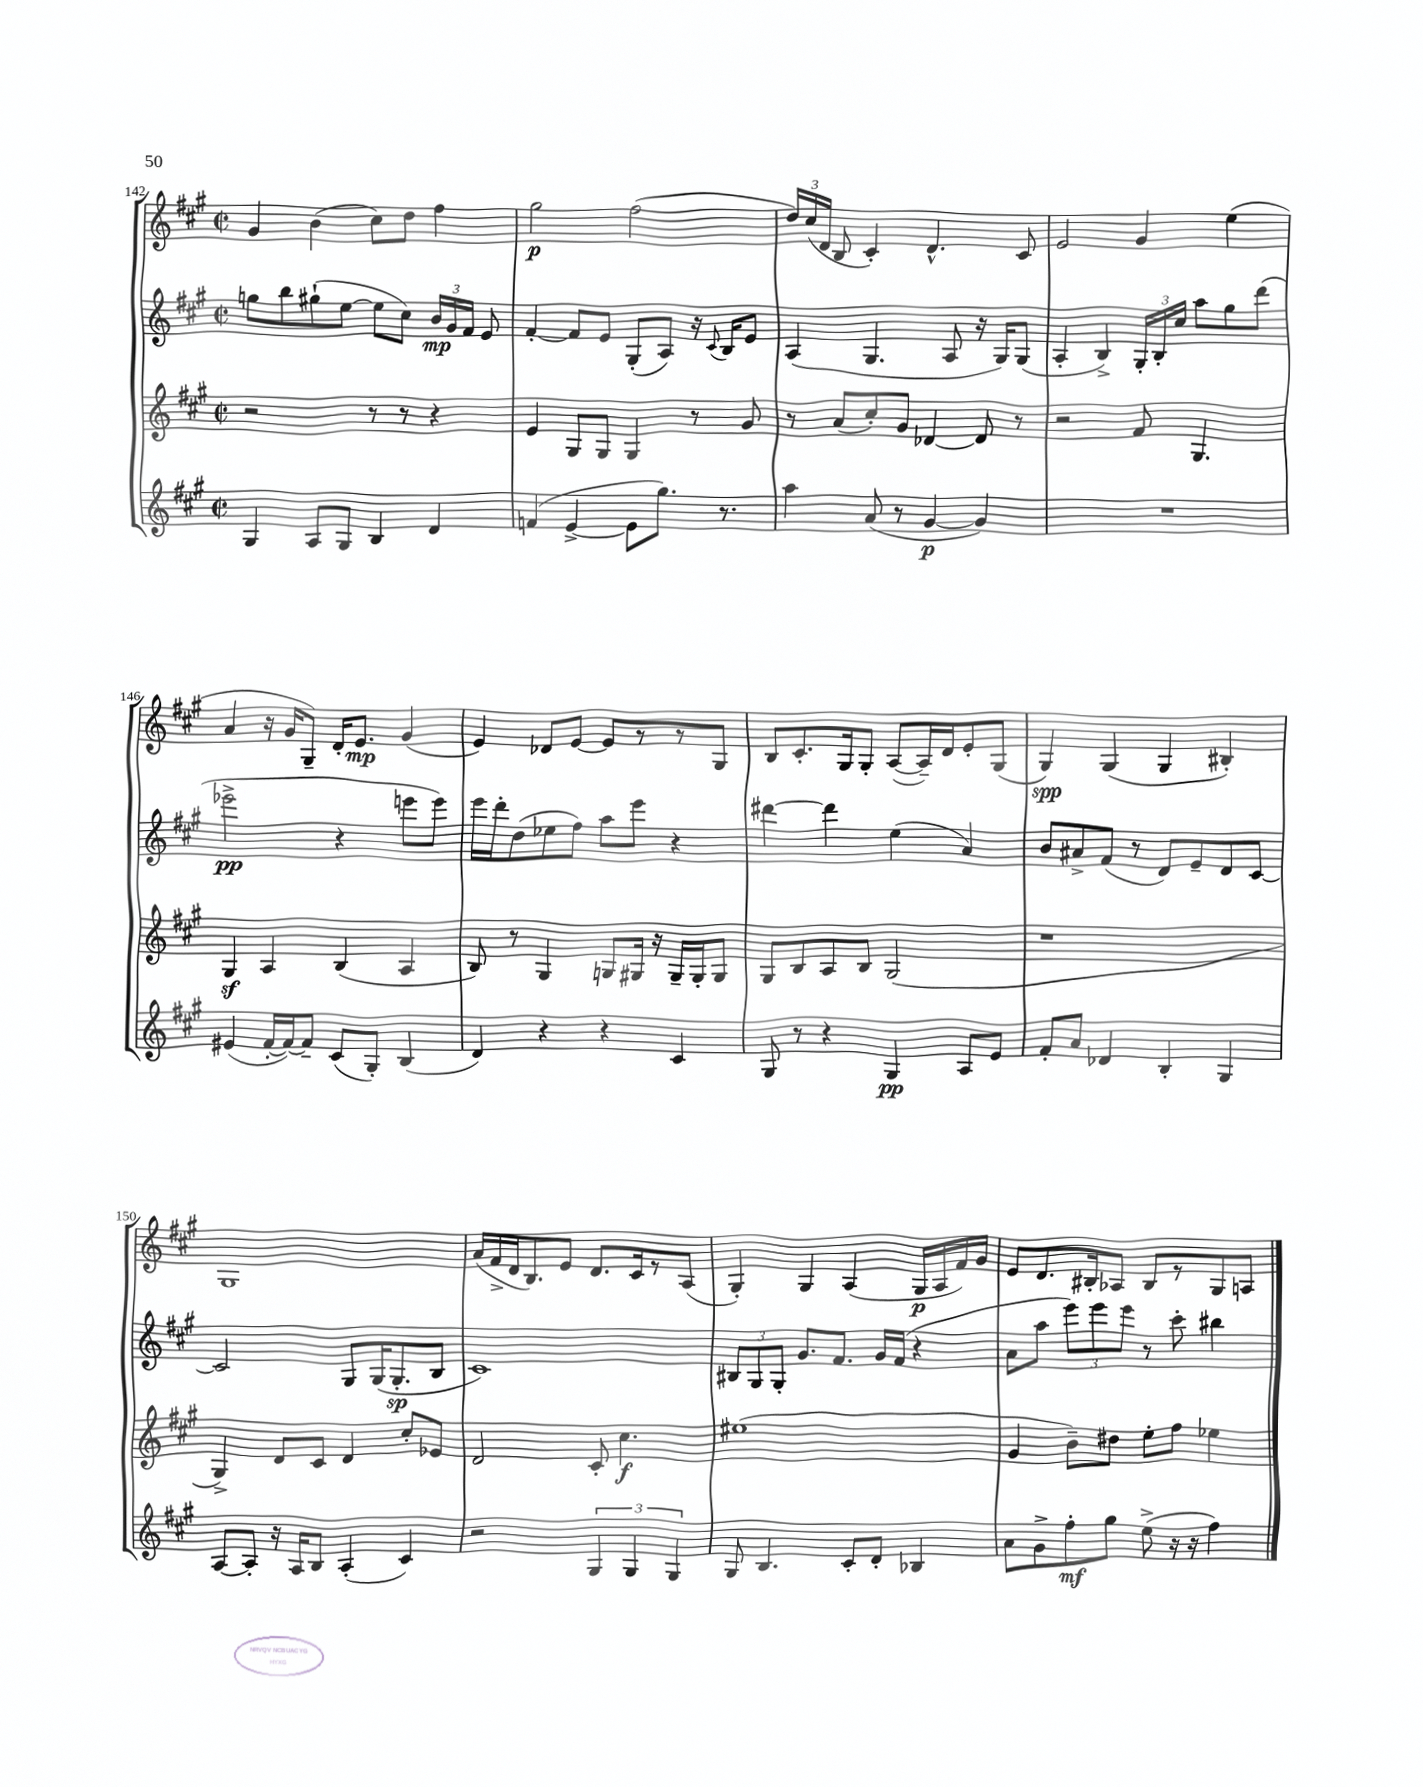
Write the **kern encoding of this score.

**kern	**kern	**kern	**kern
*staff4	*staff3	*staff2	*staff1
*clefG2	*clefG2	*clefG2	*clefG2
*k[f#c#g#]	*k[f#c#g#]	*k[f#c#g#]	*k[f#c#g#]
*M2/2	*M2/2	*M2/2	*M2/2
*met(c|)	*met(c|)	*met(c|)	*met(c|)
4G#	2r	8gg	4g#
.	.	8bb	.
8A	.	(8gg#`	(4b
8G#	.	[8ee	.
4B	8r	8ee]	8cc#)
.	8r	8cc#)	8dd
4d	4r	24b	4ff#
.	.	24g#	.
.	.	24f#	.
.	.	8e	.
=	=	=	=
(4f	4e	[4f#'	2gg#
[4e^	8G#	8f#]	.
.	8G#	8e	.
8e]	4G#	(8G#'	(2ff#
8.gg#)	.	8A)	.
.	8r	16r	.
.	.	8qqc#	.
8.r	.	16B	.
.	8g#	8e	.
=	=	=	=
4aa	8r	(4A	24dd)
.	.	.	(24cc#
.	.	.	24d
.	(8a	.	8B
(8a	8cc#')	4.G#	4c#')
8r	8g#	.	.
[4g#	[4d-	.	4.d^^
.	.	8A	.
4g#])	8d-]	16r	.
.	.	16G#)	.
.	8r	(8G#	8c#
=	=	=	=
1r	2r	4A'	2e
.	.	4B^)	.
.	8f#	24G#'	4g#
.	.	24B'	.
.	.	24cc#	.
.	4.G#	8aa	.
.	.	8gg#	(4ee
.	.	(8ddd	.
=	=	=	=
(4e#	4G#	2eee-^	4a
[16f#'	4A	.	16r
16f#_)	.	.	16g#
8f#~]	.	.	8G#~)
(8c#	(4B	4r	16d'
.	.	.	8.e
8G#')	.	.	.
(4B	4A	8eee	(4g#
.	.	8eee)	.
=	=	=	=
4d)	8B)	16eee	4e)
.	.	16ddd'	.
.	8r	(8dd	.
4r	4G#	8ee-	8d-
.	.	8ff#)	[8e
4r	8G	8aa	8e]
.	16G#	8eee	8r
.	16r	.	.
4c#	16G#~	4r	8r
.	16G#'	.	.
.	8G#	.	8G#
=	=	=	=
8G#	8G#	[4ddd#	8B
8r	8B	.	8.c#'
4r	8A	4ddd#]	.
.	.	.	16G#
.	8B	.	8G#'
4G#	(2G#	(4ee	([8A
.	.	.	16A~])
.	.	.	16d
8A	.	4a)	8e'
8e	.	.	(8G#
=	=	=	=
8f#'	1r	8b	4G#)
8a	.	8a#^	.
4d-	.	(8f#	(4G#
.	.	8r	.
4B'	.	8d)	4G#
.	.	8e~	.
4G#	.	8d	4B#')
.	.	[8c#	.
=	=	=	=
[8A	4G#^)	2c#]	1G#
8A']	.	.	.
16r	8d	.	.
16A	.	.	.
8B	8c#	.	.
(4A'	4d	8G#	.
.	.	(16G#	.
.	.	8.G#'	.
4c#)	8cc#'	.	.
.	8e-	8B	.
=	=	=	=
2r	2d	1c#)	(16a
.	.	.	16f#^
.	.	.	16d
.	.	.	8.B)
.	.	.	8e
6G#	8c#'	.	8.d
.	4.cc#	.	.
6G#	.	.	.
.	.	.	16c#
.	.	.	8r
6G#	.	.	.
.	.	.	(8A
=	=	=	=
8G#	(1ee#	12B#	4G#')
.	.	12G#	.
4.B	.	.	.
.	.	12G#'	.
.	.	8.g#	4G#
.	.	8.f#	.
8c#'	.	.	(4A
8d'	.	16g#	.
.	.	(16f#	.
4B-	.	4r	16G#
.	.	.	16A
.	.	.	16f#)
.	.	.	16g#
=	=	=	=
8a	4g#	8a	8e
8g#^	.	8aa	8.d
8ff#'	8b~)	12eee)	.
.	.	.	16B#'
.	.	12eee	.
8gg#	8dd#	.	8A-
.	.	12eee	.
(8ee^	8ee'	8r	8B#
16r	8ff#	8ccc#'	8r
16r	.	.	.
4ff#)	4ee-	4bb#	8G#
.	.	.	8A
==	==	==	==
*-	*-	*-	*-
